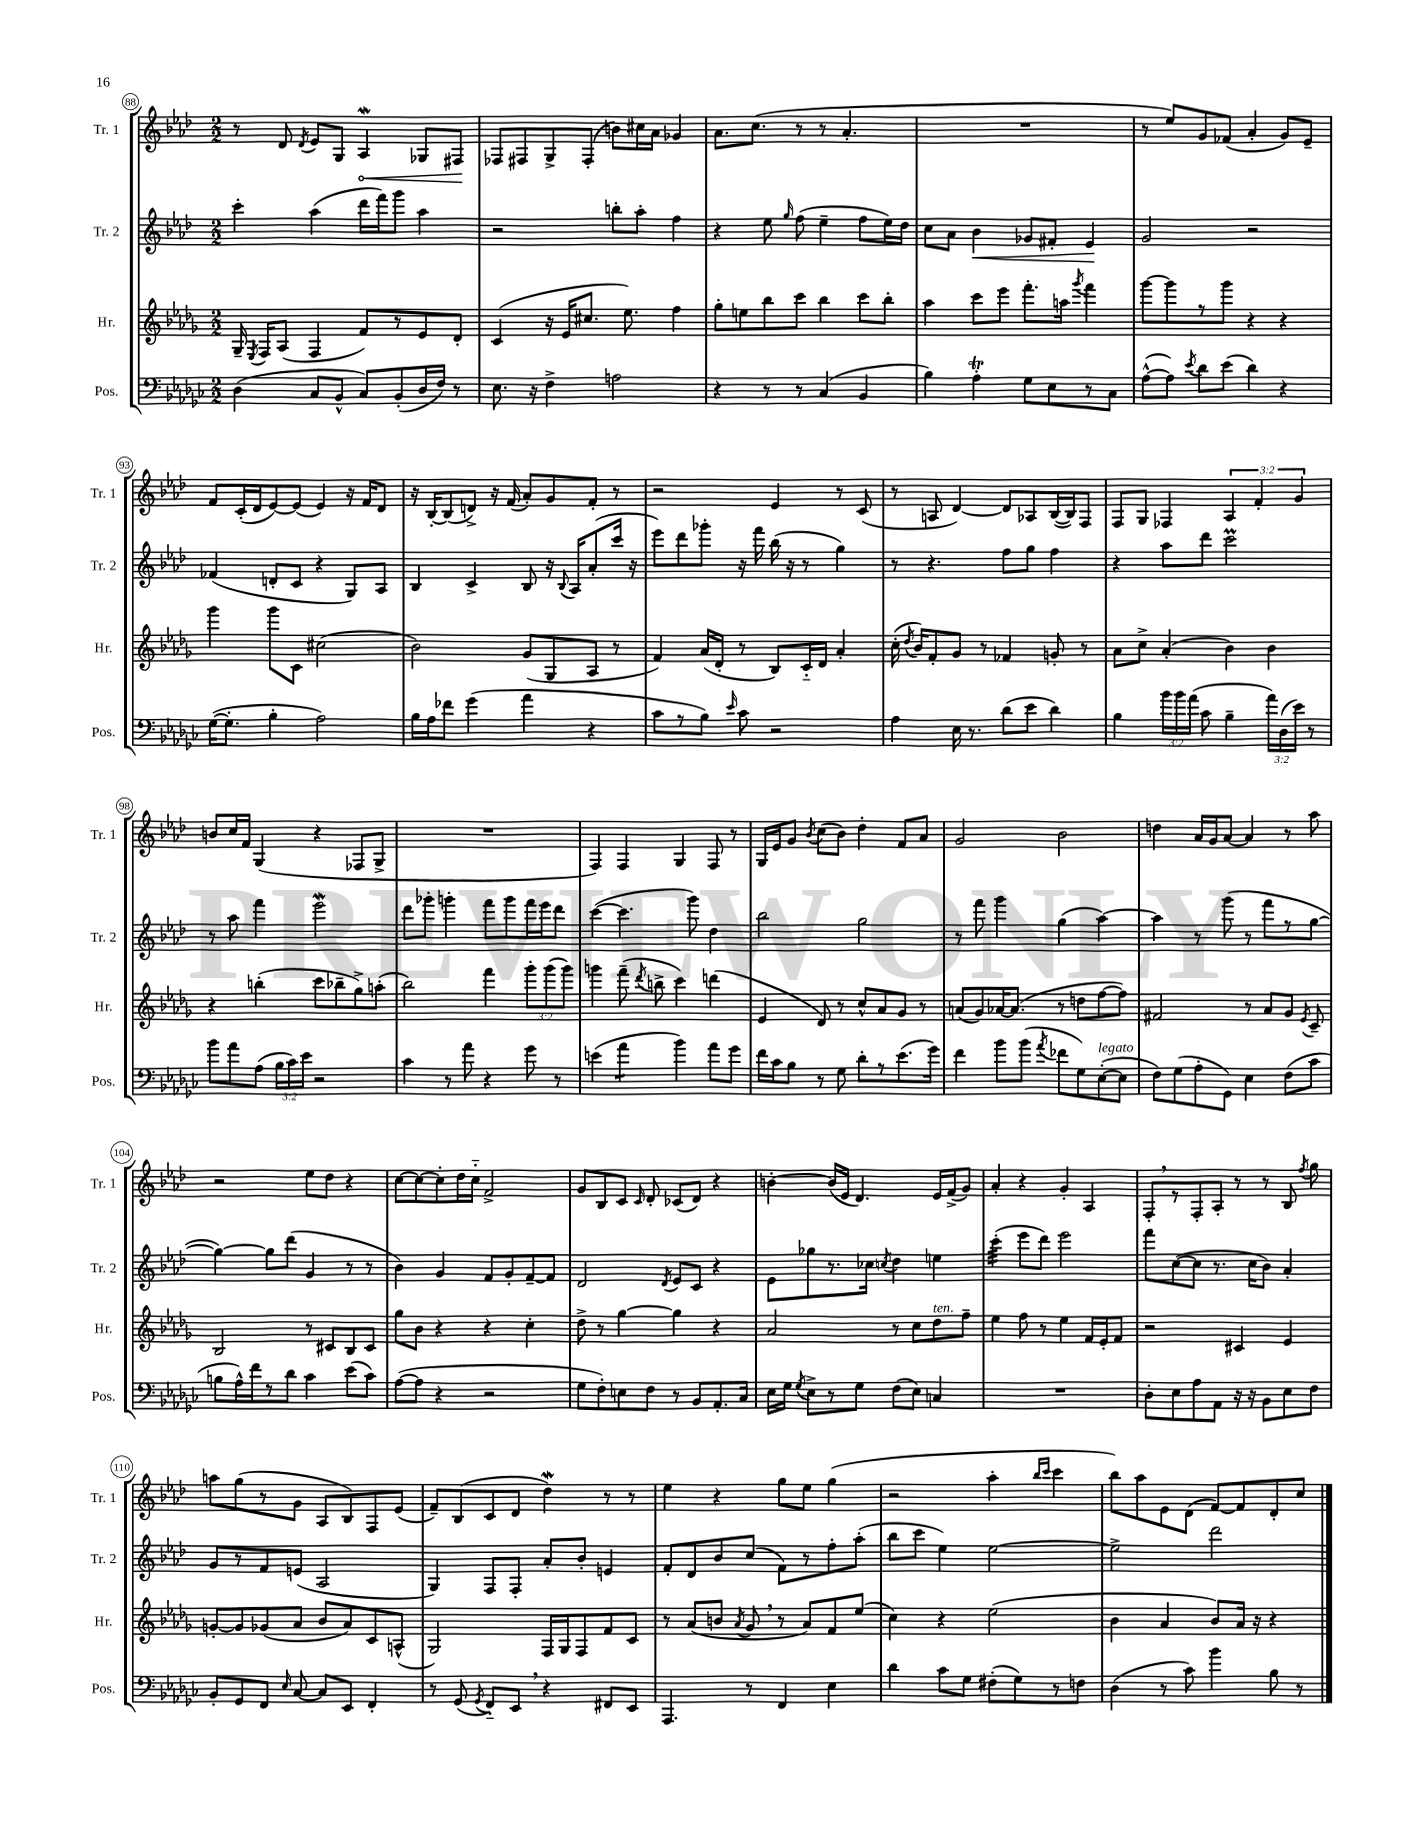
<<
\new StaffGroup <<
\new Staff = "s0" \with { instrumentName = "Tr. 1" shortInstrumentName = "Tr. 1" } {
    \clef treble \key aes \major \numericTimeSignature \time 2/2 \override Staff.TupletNumber.text = #tuplet-number::calc-fraction-text
    \autoBeamOff r8 des'8 \acciaccatura { des'8 } ees'8[ g8] \once \override Hairpin.circled-tip = ##t aes4\mordent\< ges8[ fis8]\! |
    fes8[ fis8 g8-> fis8]-.( b'8[) cis''16 aes'16] ges'4 |
    aes'8.[ c''8.]( r8 r8 aes'4.-. |
    R1 |
    r8 ees''8[) g'8 fes'8]( aes'4-. g'8[) ees'8]-- |
    f'8[ c'16-.( des'16 ees'8~) ees'8]( ees'4) r16 f'16[ des'8] |
    r16 bes16[~-. bes8( d'8]->) r16 f'16( aes'8[-.) g'8 f'8]-. r8 |
    r2 ees'4 r8 c'8( |
    r8 a8 des'4~) des'8[ aes8 bes16~( bes16) f8] |
    f8[ g8] fes4 \tuplet 3/2 { aes4 f'4-. g'4 } |
    b'8[ c''16 f'16] g4( r4 fes8[ g8]-> |
    R1 |
    f4) f4 g4 f8 r8 |
    g16[ ees'16 g'8] \acciaccatura { bes'8 } c''8[( bes'8]) des''4-. f'8[ aes'8] |
    g'2 bes'2 |
    d''4 aes'16[ g'16 aes'8]~ aes'4 r8 aes''8 |
    r2 ees''8[ des''8] r4 |
    c''8[~ c''8~ c''8-. des''16 c''16]-_ f'2-> |
    g'8[ bes8 c'8] \grace { c'16 } des'8-. ces'8[( des'8]) r4 |
    b'4~-. b'16[( ees'16] des'4.) ees'16[ f'16->( g'8]) |
    aes'4-. r4 g'4-. aes4 |
    f8[-. \breathe r8 f8-. aes8]-. r8 r8 bes8 \acciaccatura { f''8 } g''8 |
    a''8[ g''8( r8 g'8] aes8[ bes8) f8 ees'8]( |
    f'8[--) bes8( c'8 des'8] des''4\mordent) r8 r8 |
    ees''4 r4 g''8[ ees''8] g''4( |
    r2 aes''4-. \grace { bes''16[ c'''16] } c'''4 |
    bes''8[) aes''8 ees'8 des'8]( f'8[~) f'8 des'8-. c''8] \bar "|." |
}
\new Staff = "s1" \with { instrumentName = "Tr. 2" shortInstrumentName = "Tr. 2" } {
    \clef treble \key aes \major \numericTimeSignature \time 2/2
    \autoBeamOff c'''4-. aes''4( des'''16[ f'''16) g'''8] aes''4 |
    r2 b''8[-. aes''8]-. f''4 |
    r4 ees''8 \grace { g''16 } f''8( ees''4-- f''8[ ees''16) des''16] |
    c''8[ aes'8] bes'4\< ges'8[ fis'8]-. ees'4\! |
    g'2 r2 |
    fes'4( d'8[-. c'8] r4 g8[) aes8] |
    bes4 c'4-> bes8 r16 \appoggiatura { bes8 } aes16[ aes'8-.( c'''16] r16 |
    ees'''8[) des'''8 ges'''8]-. r16 f'''16 bes''16( r16 r8 g''4) |
    r8 r4. f''8[ g''8] f''4 |
    r4 aes''8[ des'''8] c'''2\prall |
    r8 aes''8 f'''4 ees'''2\mordent |
    des'''8[ ges'''8]-. g'''4-. f'''8[ g'''8 f'''16 ees'''16 des'''8] |
    c'''4~( c'''4. g'''8) des''4 |
    bes''2 g''2 |
    r8 f'''8 g'''4 g''4( aes''4~) |
    aes''4 r8 g'''8( r8 f'''8[ r8 g''8]~ |
    g''4~) g''8[ des'''8]( g'4 r8 r8 |
    bes'4) g'4 f'8[ g'8-. f'8~-- f'8] |
    des'2 \acciaccatura { des'8 } ees'8[ c'8] r4 |
    ees'8[ ges''8 r8. ces''16] \acciaccatura { c''8 } des''4 e''4 |
    c'''4:32-.( ees'''8[ des'''8]) ees'''2 |
    f'''8[ c''8~( c''8] r8. c''16[ bes'8]) aes'4-. |
    g'8[ r8 f'8 e'8]( aes2 |
    g4) f8[ f8]-. aes'8[-. bes'8]-. e'4 |
    f'8[-. des'8 bes'8 c''8]( f'8[) r8 f''8-. aes''8]-.( |
    bes''8[ c'''8] ees''4) ees''2~ |
    ees''2-> des'''2 \bar "|." |
}
\new Staff = "s2" \with { instrumentName = "Hr." shortInstrumentName = "Hr." } {
    \clef treble \key des \major \numericTimeSignature \time 2/2 \override Staff.TupletNumber.text = #tuplet-number::calc-fraction-text
    \autoBeamOff ges16-- \acciaccatura { ees8 } f16[ aes8]( f4 f'8[) r8 ees'8 des'8]-. |
    c'4( r16 ees'16[ cis''8.] ees''8.) f''4 |
    ges''8[-. e''8 bes''8 c'''8] bes''4 c'''8[ bes''8]-. |
    aes''4 c'''8[ ees'''8] f'''8.[-. a''16] \acciaccatura { ges'''8 } f'''4 |
    ges'''8[~ ges'''8 r8 ges'''8] r4 r4 |
    ges'''4 ges'''8[ c'8] cis''2( |
    bes'2) ges'8[( ges8 aes8] r8 |
    f'4) aes'16[( des'16]-. r8 bes8[) c'16-_ des'16] aes'4-. |
    c''16-.( \acciaccatura { des''8 } bes'16[) f'8-. ges'8] r8 fes'4 g'8-. r8 |
    aes'8[ c''8]-> aes'4-.( bes'4) bes'4 |
    r4 b''4-.( c'''8[ bes''8-- ges''8->) a''8]-.( |
    bes''2) f'''4 \tuplet 3/2 { ges'''8[-. ges'''8( ges'''8]) } |
    g'''4 f'''8--( \acciaccatura { des'''8 } b''8-> c'''4) d'''4( |
    ees'4 des'8) r8 c''8[-^ aes'8 ges'8] r8 |
    a'8[( ges'8) aes'16~ aes'8.]( r8 d''8[ f''8~ f''8]) |
    fis'2 r8 aes'8[ ges'8] \acciaccatura { ees'8 } c'8-- |
    bes2 r8 cis'8[ bes8 cis'8] |
    ges''8[ bes'8] r4 r4 c''4-. |
    des''8-> r8 ges''4~ ges''4 r4 |
    aes'2 r8 c''8[ des''8^\markup { \italic "ten." } f''8]-- |
    ees''4 f''8 r8 ees''4 f'16[ ees'16-. f'8] |
    r2 cis'4 ees'4 |
    g'8[~-. g'8 ges'8( aes'8] bes'8[ aes'8) c'8 a8]-^( |
    ges2) f16[ ges16 f8 f'8 c'8] |
    r8 aes'8[( b'8] \acciaccatura { aes'8 } ges'8 \breathe r8 aes'8[) f'8 ees''8]( |
    c''4) r4 ees''2( |
    bes'4 aes'4 bes'8[) aes'16] r16 r4 \bar "|." |
}
\new Staff = "s3" \with { instrumentName = "Pos." shortInstrumentName = "Pos." } {
    \clef bass \key ges \major \numericTimeSignature \time 2/2 \override Staff.TupletNumber.text = #tuplet-number::calc-fraction-text
    \autoBeamOff des4( ces8[ bes,8]-^ ces8[) bes,8-.( des16 f16]) r8 |
    ees8. r16 f4-> a2 |
    r4 r8 r8 ces4( bes,4 |
    bes4) aes4-.\trill ges8[ ees8 r8 ces8] |
    aes8[~-^( aes8]) \acciaccatura { ees'8 } des'8[ ees'8]( des'4) r4 |
    ges16[~( ges8.]-. bes4-. aes2) |
    bes16[ aes16 fes'8] ges'4( aes'4 r4 |
    ces'8[ r8 bes8]) \grace { ees'16 } ces'8 r2 |
    aes4 ees16 r8. des'8[( ees'8] des'4) |
    bes4 \tuplet 3/2 { bes'16[ bes'16 aes'16]( } ces'8 bes4-- \tuplet 3/2 { aes'16[) des16( ees'16]) } r8 |
    bes'8[ aes'8 aes8]( \tuplet 3/2 { bes16[ ces'16) ees'16] } r2 |
    ces'4 r8 aes'8 r4 ges'8 r8 |
    e'4( aes'4:8 bes'4) aes'8[ ges'8] |
    f'16[ ces'16 bes8] r8 ges8 des'8[-. r8 ees'8.( ges'16]) |
    f'4 bes'8[ bes'8]( \acciaccatura { aes'8 } fes'8[ ges8) ees8~-.^\markup { \italic "legato" }( ees8] |
    f8[) ges8( aes8-. ges,8]) ees4 f8[( ces'8] |
    b8[ aes16-^) f'16 r8 des'8] ces'4 ees'8[( ces'8]) |
    aes8[~( aes8] r4 r2 |
    ges8[ f8-.) e8 f8] r8 bes,8[ aes,8.-. ces16] |
    ees16[ ges16] \acciaccatura { ges8 } ees8[-> r8 ges8] f8[( ees8]) c4 |
    R1 |
    des8[-. ees8 aes8 aes,8] r16 r16 bes,8[ ees8 f8] |
    bes,8[-. ges,8 f,8] \grace { ees16 } ces8~ ces8[ ees,8] f,4-. |
    r8 ges,8( \acciaccatura { ges,8 } f,8[-_) ees,8] \breathe r4 fis,8[ ees,8] |
    aes,,4. r8 f,4 ees4 |
    des'4 ces'8[ ges8] fis8[-.( ges8) r8 f8] |
    des4( r8 ces'8) bes'4 bes8 r8 \bar "|." |
}
>>
>>
\layout { \context { \Score currentBarNumber = #88 \override BarNumber.stencil = #(make-stencil-circler 0.1 0.3 ly:text-interface::print) } }
